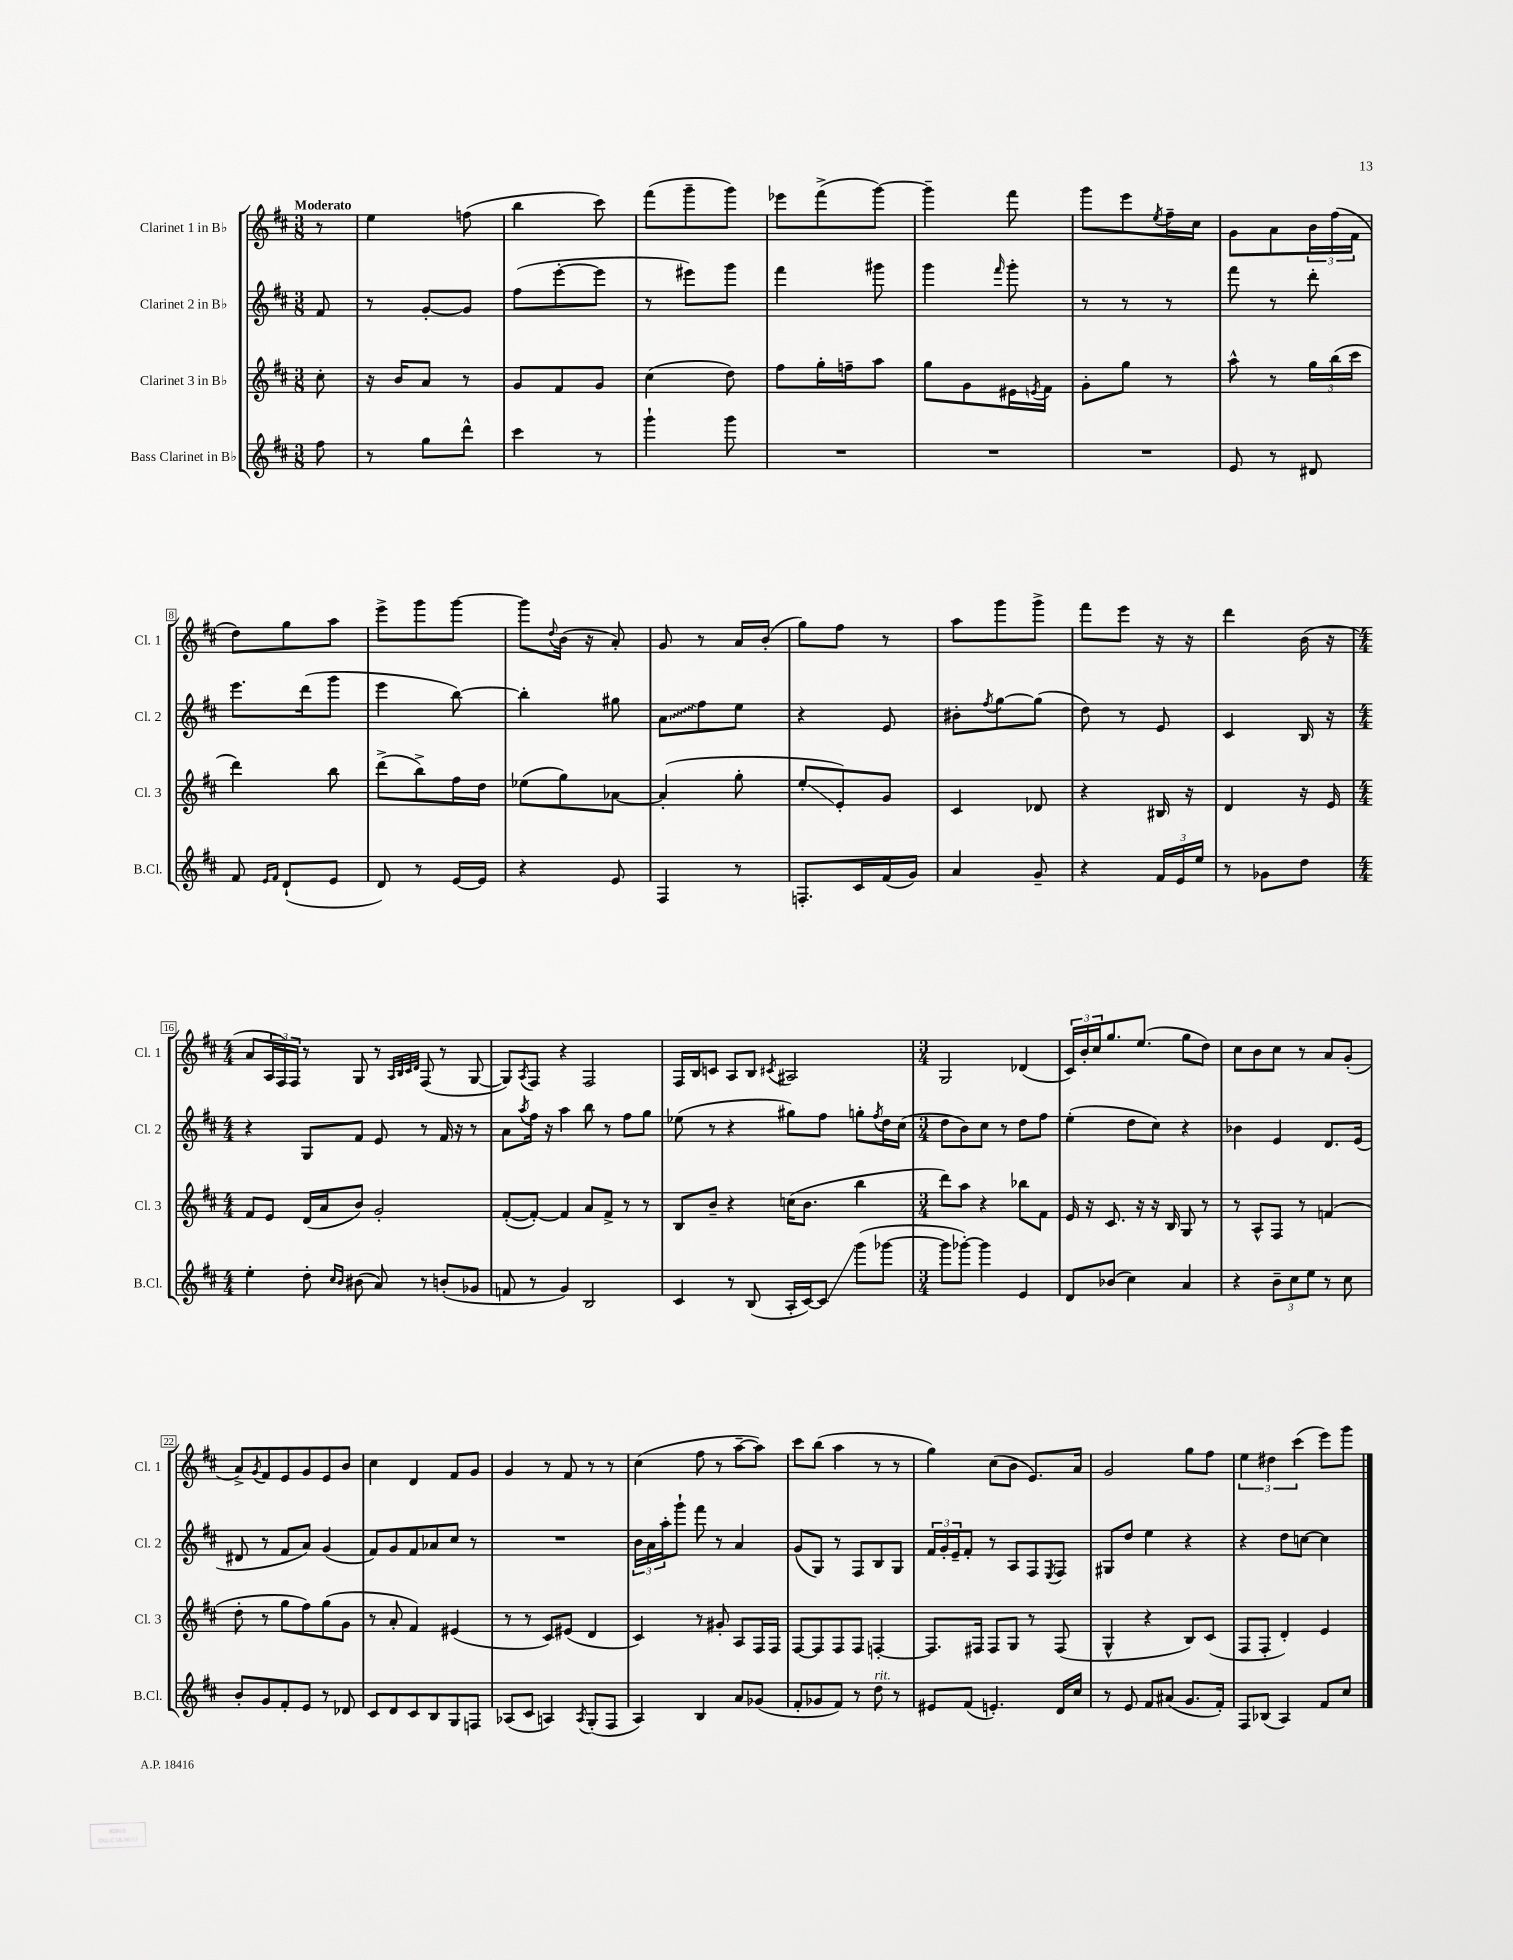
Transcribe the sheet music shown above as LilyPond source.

<<
\new StaffGroup <<
\new Staff = "s0" \with { instrumentName = "Clarinet 1 in Bb" shortInstrumentName = "Cl. 1" } {
    \clef treble \key d \major \numericTimeSignature \time 3/8 \partial 8 \tempo "Moderato"
    r8 |
    e''4 f''8( |
    b''4 cis'''8) |
    fis'''8( g'''8-- g'''8) |
    ees'''8 fis'''8->( g'''8~) |
    g'''4-- fis'''8 |
    g'''8 e'''8 \acciaccatura { e''8 } fis''16-- cis''16 |
    g'8 a'8 \tuplet 3/2 { b'16 fis''16( fis'16 } |
    d''8) g''8 a''8 |
    e'''8-> g'''8 g'''8~ |
    g'''8 \appoggiatura { d''8 } b'16( r16 a'8-.) |
    g'8 r8 a'16 b'16-.( |
    g''8) fis''8 r8 |
    a''8 g'''8 g'''8-> |
    fis'''8 e'''8 r16 r16 |
    d'''4 b'16( r16 |
    \numericTimeSignature \time 4/4 a'8 \tuplet 3/2 { a16 fis16) fis16 } r8 g8 r8 \grace { a32 b32 cis'32 d'32 } fis8( r8 g8~ |
    g8) \acciaccatura { a8 } fis8 r4 fis2 |
    fis16 b16 c'8 a8 b8 \acciaccatura { cis'8 } ais2 |
    \numericTimeSignature \time 3/4 g2 des'4( |
    \tuplet 3/2 { cis'16) b'16-. cis''16 } g''8. e''8.( g''8 d''8) |
    cis''8 b'8 cis''8 r8 a'8 g'8-.( |
    a'8->) \acciaccatura { g'8 } fis'8 e'8 g'8 e'8 b'8 |
    cis''4 d'4 fis'8 g'8 |
    g'4 r8 fis'8 r8 r8 |
    cis''4( fis''8 r8 a''8~-- a''8) |
    cis'''8 b''8( a''4 r8 r8 |
    g''4) cis''8( b'8 e'8.) a'16 |
    g'2 g''8 fis''8 |
    \tuplet 3/2 { e''4 dis''4 cis'''4( } e'''8) g'''8 \bar "|." |
}
\new Staff = "s1" \with { instrumentName = "Clarinet 2 in Bb" shortInstrumentName = "Cl. 2" } {
    \clef treble \key d \major \numericTimeSignature \time 3/8 \partial 8
    fis'8 |
    r8 g'8~-. g'8 |
    fis''8( e'''8~-. e'''8 |
    r8 eis'''8) g'''8 |
    fis'''4 gis'''8 |
    g'''4 \grace { fis'''16 } g'''8-. |
    r8 r8 r8 |
    fis'''8 r8 d'''8-. |
    e'''8. d'''16( g'''8 |
    e'''4 b''8~) |
    b''4-. gis''8 |
    \once \override Glissando.style = #'zigzag a'8\glissando fis''8 e''8 |
    r4 e'8 |
    bis'8-. \acciaccatura { fis''8 } g''8~ g''8( |
    d''8) r8 e'8 |
    cis'4 b16 r16 |
    \numericTimeSignature \time 4/4 r4 g8 fis'8 e'8 r8 fis'16 r16 r8 |
    a'8 \acciaccatura { a''8 } fis''16 r16 a''4 b''8 r8 fis''8 g''8 |
    ees''8( r8 r4 gis''8) fis''8 g''8-. \acciaccatura { fis''8 } d''16 cis''16( |
    \numericTimeSignature \time 3/4 d''8 b'8) cis''8 r8 d''8 fis''8 |
    e''4-.( d''8 cis''8) r4 |
    bes'4 e'4 d'8. e'16( |
    dis'8 r8 fis'8 a'8) g'4( |
    fis'8) g'8 fis'8 aes'8 cis''8 r8 |
    R2. |
    \tuplet 3/2 { b'16 a'16 a''16-. } g'''8-! fis'''8 r8 a'4 |
    g'8( g8) r8 fis8 b8 g8 |
    \tuplet 3/2 { fis'16 g'16-. e'16-- } fis'8-. r8 a8 fis8 \acciaccatura { e8 } fis8 |
    gis8 d''8 e''4 r4 |
    r4 d''8 c''8~ c''4 \bar "|." |
}
\new Staff = "s2" \with { instrumentName = "Clarinet 3 in Bb" shortInstrumentName = "Cl. 3" } {
    \clef treble \key d \major \numericTimeSignature \time 3/8 \partial 8
    cis''8-. |
    r16 b'16 a'8 r8 |
    g'8 fis'8 g'8 |
    cis''4( d''8) |
    fis''8 g''16-. f''16-- a''8 |
    g''8 g'8 eis'16 \acciaccatura { e'8 } fis'16 |
    g'8-. g''8 r8 |
    a''8-^ r8 \tuplet 3/2 { g''16 b''16( cis'''16 } |
    d'''4) b''8 |
    d'''8->( b''8->) fis''16 d''16 |
    ees''8( g''8) aes'8~ |
    aes'4-.( g''8-. |
    e''8-.\glissando e'8-.) g'8 |
    cis'4 des'8 |
    r4 bis16 r16 |
    d'4 r16 e'16 |
    \numericTimeSignature \time 4/4 fis'8 e'8 d'16( a'16 b'8) g'2-. |
    fis'8~-.( fis'8~-.) fis'4 a'8 fis'8-> r8 r8 |
    b8 b'8-- r4 c''16( b'8. b''4 |
    \numericTimeSignature \time 3/4 d'''8) a''8 r4 bes''8 fis'8 |
    e'16 r16 cis'8. r16 r16 b16 g8 r8 |
    r8 a8-^ fis8 r8 f'4( |
    d''8-. r8 g''8 fis''8) g''8( g'8 |
    r8 a'8-. fis'4) eis'4( |
    r8 r8 cis'8) eis'8( d'4 |
    cis'4) r8 gis'8-. a8 fis16 fis16 |
    fis8~ fis8 fis8 fis8 f4~-. |
    f8. fis16 fis8 g8 r8 fis8( |
    g4-^ r4 b8) cis'8( |
    fis8 fis8-. d'4-.) e'4 \bar "|." |
}
\new Staff = "s3" \with { instrumentName = "Bass Clarinet in Bb" shortInstrumentName = "B.Cl." } {
    \clef treble \key d \major \numericTimeSignature \time 3/8 \partial 8
    fis''8 |
    r8 g''8 d'''8-^ |
    cis'''4 r8 |
    g'''4-! g'''8 |
    R4. |
    R4. |
    R4. |
    e'8 r8 dis'8 |
    fis'8 \grace { e'16 fis'16 } d'8-!( e'8 |
    d'8) r8 e'16~ e'16 |
    r4 e'8 |
    fis4 r8 |
    f8.-. cis'16 fis'16( g'16) |
    a'4 g'8-- |
    r4 \tuplet 3/2 { fis'16 e'16 e''16 } |
    r8 ges'8 d''8 |
    \numericTimeSignature \time 4/4 e''4-. d''8-. \grace { cis''16 b'16 } bis'8( a'8) r8 b'8-.( ges'8 |
    f'8 r8 g'4) b2 |
    cis'4 r8 b8( a16-. cis'16~) cis'8\glissando g'''8( ges'''8~ |
    \numericTimeSignature \time 3/4 ges'''8 ges'''8~-.) ges'''4 e'4 |
    d'8 bes'8( cis''4) a'4 |
    r4 \tuplet 3/2 { b'8-- cis''8 e''8 } r8 cis''8 |
    b'8-. g'8 fis'8-. e'8 r8 des'8 |
    cis'8 d'8 cis'8 b8 g8 f8 |
    aes8( cis'8 a4) \acciaccatura { a8 } g8-.( fis8 |
    a4) b4 a'8 ges'8( |
    fis'8-. ges'8 fis'8) r8 d''8^\markup { \italic "rit." } r8 |
    eis'8 fis'8( e'4.-.) d'16 cis''16 |
    r8 e'8 fis'8 ais'8( g'8. fis'16-.) |
    fis8 bes8( a4) fis'8 cis''8 \bar "|." |
}
>>
>>
\layout { \context { \Score \override BarNumber.stencil = #(make-stencil-boxer 0.1 0.3 ly:text-interface::print) } }
